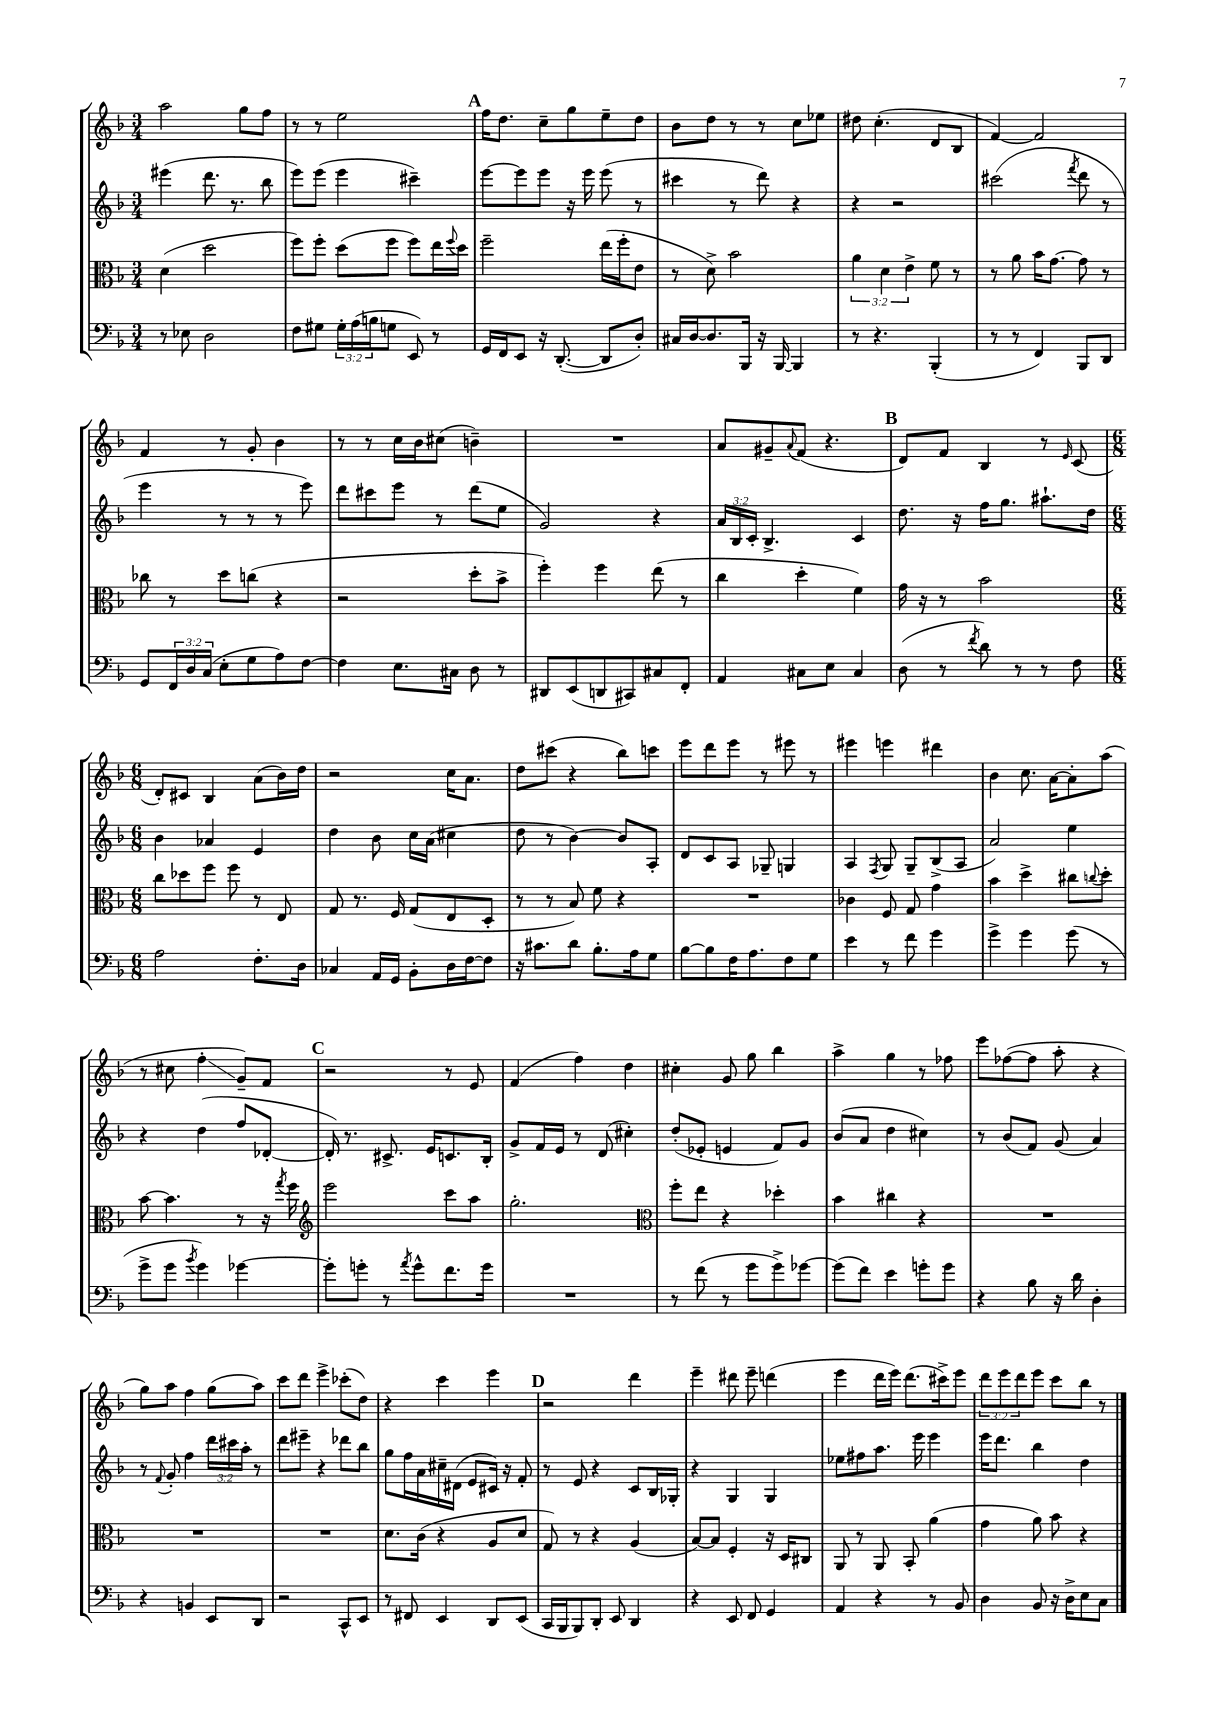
<<
\new StaffGroup <<
\new Staff = "s0" {
    \clef treble \key f \major \numericTimeSignature \time 3/4 \override Staff.TupletNumber.text = #tuplet-number::calc-fraction-text
    a''2 g''8 f''8 |
    r8 r8 e''2 |
    \mark \markup { \bold "A" } f''16 d''8. c''8-- g''8 e''8-- d''8 |
    bes'8 d''8 r8 r8 c''8 ees''8 |
    dis''8 c''4.-.( d'8 bes8 |
    f'4~) f'2 |
    f'4 r8 g'8-. bes'4 |
    r8 r8 c''16 bes'16 cis''8( b'4--) |
    R2. |
    a'8 gis'8-- \appoggiatura { a'8 } f'8( r4. |
    \mark \markup { \bold "B" } d'8) f'8 bes4 r8 \grace { e'16 } c'8( |
    \numericTimeSignature \time 6/8 d'8-.) cis'8 bes4 a'8( bes'16) d''16 |
    r2 c''16 a'8. |
    d''8 cis'''8( r4 bes''8) c'''8 |
    e'''8 d'''8 e'''8 r8 eis'''8 r8 |
    eis'''4 e'''4 dis'''4 |
    bes'4 c''8. a'16~ a'8-. a''8( |
    r8 cis''8 f''4-.\glissando g'8--) f'8 |
    \mark \markup { \bold "C" } r2 r8 e'8 |
    f'4( f''4) d''4 |
    cis''4-. g'8 g''8 bes''4 |
    a''4-> g''4 r8 fes''8 |
    e'''8 fes''8~( fes''8 a''8-. r4 |
    g''8) a''8 f''4 g''8( a''8) |
    c'''8 d'''8 e'''4-> ces'''8-.( d''8) |
    r4 c'''4 e'''4 |
    \mark \markup { \bold "D" } r2 d'''4 |
    e'''4-- dis'''8 e'''8-- d'''4( |
    e'''4 d'''16 e'''16) d'''8.( cis'''16->) e'''8 |
    \tuplet 3/2 { d'''8 e'''8 d'''8 } e'''8 c'''8 bes''8 r8 \bar "|." |
}
\new Staff = "s1" {
    \clef treble \key f \major \numericTimeSignature \time 3/4 \override Staff.TupletNumber.text = #tuplet-number::calc-fraction-text
    eis'''4( d'''8. r8. bes''8 |
    e'''8) e'''8( e'''4 cis'''4--) |
    \mark \markup { \bold "A" } e'''8~ e'''8 e'''8 r16 e'''16 e'''8( r8 |
    cis'''4 r8 d'''8) r4 |
    r4 r2 |
    cis'''2( \acciaccatura { f'''8 } d'''8 r8 |
    e'''4 r8 r8 r8 e'''8) |
    d'''8 cis'''8 e'''8 r8 d'''8( e''8 |
    g'2) r4 |
    \tuplet 3/2 { a'16 bes16 c'16-. } bes4.-> c'4 |
    \mark \markup { \bold "B" } d''8. r16 f''16 g''8. ais''8.-! d''16 |
    \numericTimeSignature \time 6/8 bes'4 aes'4 e'4 |
    d''4 bes'8 c''16 a'16( cis''4 |
    d''8 r8 bes'4~) bes'8 a8-. |
    d'8 c'8 a8 ges8-- g4 |
    a4 \acciaccatura { f8 } g8 g8-- bes8->( a8 |
    a'2) e''4 |
    r4 d''4( f''8 des'8~-. |
    \mark \markup { \bold "C" } des'16-.) r8. cis'8.-> e'16 c'8. bes16-. |
    g'8-> f'16 e'16 r8 d'8( cis''4-.) |
    d''8-.( ees'8-. e'4 f'8) g'8 |
    bes'8( a'8 d''4 cis''4) |
    r8 bes'8( f'8) g'8( a'4) |
    r8 \appoggiatura { f'8 } g'8-. f''4 \tuplet 3/2 { d'''16 cis'''16 a''16-. } r8 |
    d'''8 eis'''8-- r4 des'''8 bes''8 |
    g''8 f''16 a'16 cis''16-- dis'16( e'8 cis'16) r16 f'8-. |
    \mark \markup { \bold "D" } r8 e'8 r4 c'8 bes16 ges16-. |
    r4 g4 g4 |
    ees''8 fis''8 a''8. e'''16 e'''4 |
    e'''16 d'''8. bes''4 d''4 \bar "|." |
}
\new Staff = "s2" {
    \clef alto \key f \major \numericTimeSignature \time 3/4 \override Staff.TupletNumber.text = #tuplet-number::calc-fraction-text
    d'4( d''2 |
    f''8) f''8-. d''8( f''8 f''8) e''16 \appoggiatura { f''8 } d''16 |
    \mark \markup { \bold "A" } f''2-- e''16( f''16-. e'8 |
    r8 d'8->) bes'2 |
    \tuplet 3/2 { a'4 d'4 e'4-> } f'8 r8 |
    r8 a'8 bes'16 g'8.~ g'8 r8 |
    ces''8 r8 d''8 c''8( r4 |
    r2 d''8-. bes'8-> |
    f''4-.) f''4 e''8( r8 |
    c''4 d''4-. f'4) |
    \mark \markup { \bold "B" } g'16 r16 r8 bes'2 |
    \numericTimeSignature \time 6/8 c''8 des''8 f''8 f''8 r8 e8 |
    g8 r8. f16 g8( e8 d8-. |
    r8 r8 bes8) f'8 r4 |
    R2. |
    ces'4 f8 g8 g'4 |
    bes'4 d''4-> cis''8 \appoggiatura { c''8 } d''8-. |
    bes'8~ bes'4. r8 r16 \acciaccatura { g''8 } f''16 |
    \mark \markup { \bold "C" } \clef treble e'''2 c'''8 a''8 |
    g''2.-. |
    \clef alto f''8-. e''8 r4 des''4-. |
    bes'4 cis''4 r4 |
    R2. |
    R2. |
    R2. |
    d'8. c'16( r4 a8 d'8 |
    \mark \markup { \bold "D" } g8) r8 r4 a4( |
    bes8~) bes8 f4-. r16 d16 cis8 |
    a,8 r8 a,8 bes,8-. a'4( |
    g'4 a'8) bes'8 r4 \bar "|." |
}
\new Staff = "s3" {
    \clef bass \key f \major \numericTimeSignature \time 3/4 \override Staff.TupletNumber.text = #tuplet-number::calc-fraction-text
    r8 ees8 d2 |
    f8 gis8 \tuplet 3/2 { gis16-. a16( b16 } g8 e,8) r8 |
    \mark \markup { \bold "A" } g,16 f,16 e,8 r16 d,8.~-.( d,8 d8-.) |
    cis16 d16~ d8. bes,,16 r16 bes,,16~ bes,,4 |
    r8 r4. bes,,4-.( |
    r8 r8 f,4) bes,,8 d,8 |
    g,8 \tuplet 3/2 { f,16 d16 c16( } e8-. g8 a8) f8~ |
    f4 e8. cis16 d8 r8 |
    dis,8 e,8( d,8 cis,8) cis8 f,8-. |
    a,4 cis8 e8 cis4 |
    \mark \markup { \bold "B" } d8( r8 \acciaccatura { f'8 } d'8) r8 r8 f8 |
    \numericTimeSignature \time 6/8 a2 f8.-. d16 |
    ces4 a,16 g,16 bes,8-. d16 f16~ f8 |
    r16 cis'8. d'8 bes8.-. a16 g8 |
    bes8~ bes8 f16 a8. f8 g8 |
    e'4 r8 f'8 g'4 |
    g'4-> g'4 g'8( r8 |
    g'8-> g'8 \acciaccatura { bes'8 } g'4) ges'4~ |
    \mark \markup { \bold "C" } ges'8-. g'8-. r8 \acciaccatura { a'8 } g'8-^ f'8. g'16 |
    R2. |
    r8 f'8( r8 g'8 g'8->) ges'8~ |
    ges'8( f'8) e'4 g'8-. g'8 |
    r4 bes8 r16 d'16 d4-. |
    r4 b,4 e,8 d,8 |
    r2 c,8-^ e,8 |
    r8 fis,8 e,4 d,8 e,8( |
    \mark \markup { \bold "D" } c,16 bes,,16 bes,,8) d,8-. e,8 d,4 |
    r4 e,8 f,8 g,4 |
    a,4 r4 r8 bes,8 |
    d4 bes,8 r16 d16-> e8 c8 \bar "|." |
}
>>
>>
\layout { \context { \Score \remove "Bar_number_engraver" } }
